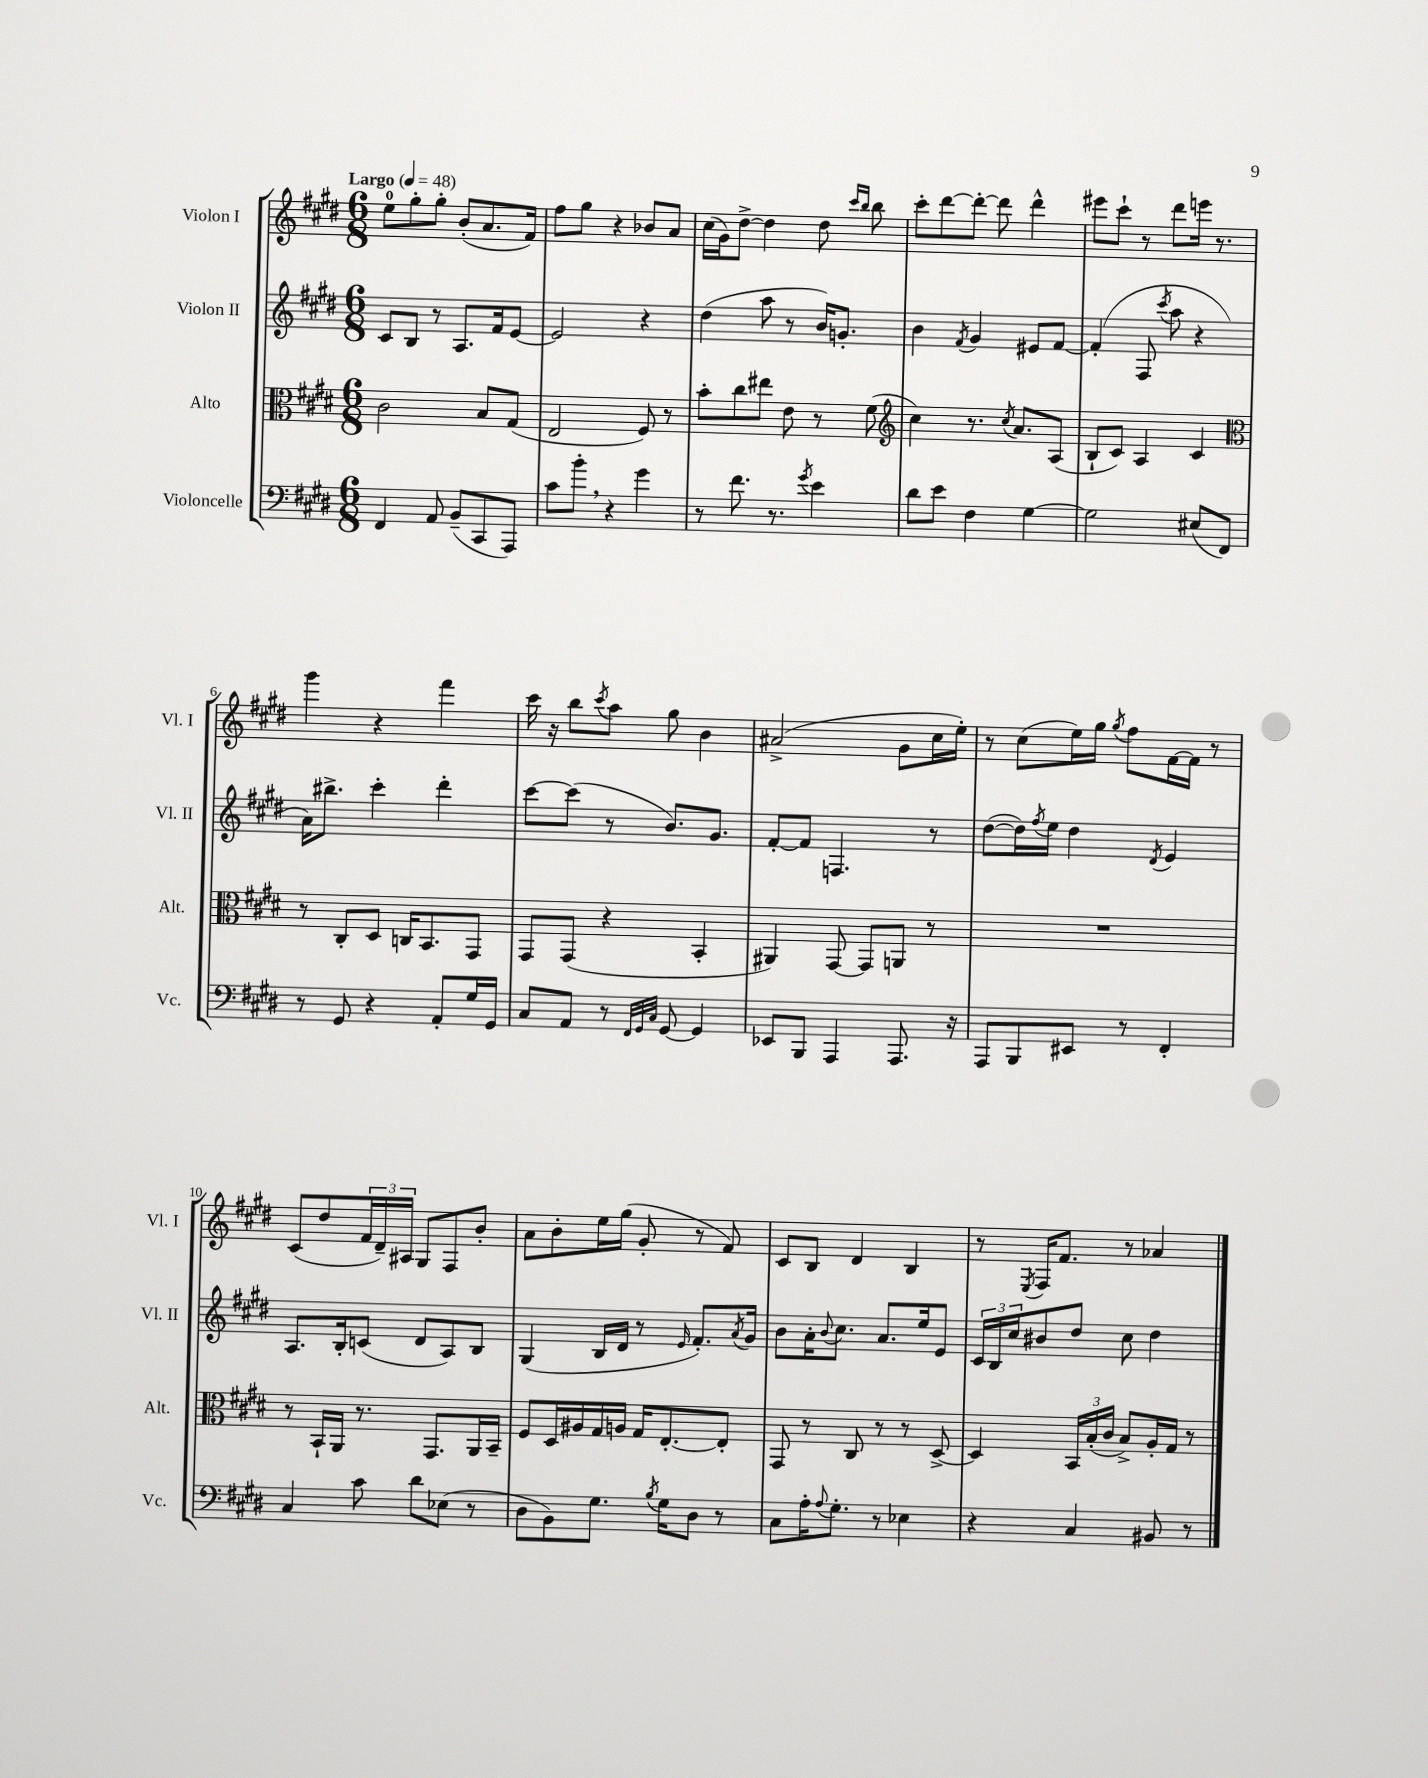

**kern	**kern	**kern	**kern
*staff4	*staff3	*staff2	*staff1
*clefF4	*clefC3	*clefG2	*clefG2
*k[f#c#g#d#]	*k[f#c#g#d#]	*k[f#c#g#d#]	*k[f#c#g#d#]
*M6/8	*M6/8	*M6/8	*M6/8
*MM48	*MM48	*MM48	*MM48
4FF#	2c#	8c#	8ee
.	.	8B	8gg#'
8AA	.	8r	8gg#'
(8BB~	.	8.A	(8b'
8CC#	8B	.	8.a
.	.	16f#	.
8AAA)	(8G#	[8e	.
.	.	.	16f#)
=	=	=	=
8c#	2E	2e]	8ff#
8b'	.	.	8gg#
4r	.	.	4r
4g#	8F#)	4r	8b-
.	8r	.	8a
=	=	=	=
8r	8b'	(4dd#	(16cc#
.	.	.	16g#)
8.f#	8cc#	.	[8dd#^
.	8ee#	8aa	4dd#]
8.r	.	.	.
.	8e	8r	.
8qg#	.	.	.
4e	8r	16b)	8dd#
.	.	8.g'	.
.	.	.	16qqccc#
.	.	.	16qqbb
.	(8f#	.	8bb
=	=	=	=
*	*clefG2	*	*
8d#	4cc#)	4b	8ccc#'
8e	.	.	[8ddd#
.	.	8qf#	.
4F#	8.r	4g#	8ddd#'_
.	.	.	8ddd#]
.	8qcc#	.	.
.	8.a	.	.
[4G#	.	8e#	4ddd#^^
.	(8A	[8f#	.
=	=	=	=
2G#]	8B`	(4f#']	8eee#
.	8c#)	.	8ccc#`
.	4A	8F#	8r
.	.	8qccc#	.
.	.	8aa	8ddd#
(8E#	4c#	4r	16eee
.	.	.	8.r
8FF#)	.	.	.
=	=	=	=
*	*clefC3	*	*
8r	8r	16a)	4ggg#
.	.	8.bb#^	.
8GG#	8C#'	.	.
4r	8D#	4ccc#'	4r
.	16C	.	.
.	8.BB	.	.
8AA'	.	4ddd#'	4fff#
16G#	8GG#	.	.
16GG#	.	.	.
=	=	=	=
8C#	8GG#	[8ccc#	16ccc#
.	.	.	16r
8AA	(8GG#	(8ccc#]	8bb
.	.	.	8qccc#
8r	4r	8r	8aa
32qqFF#	.	.	.
32qqGG#	.	.	.
32qqC#	.	.	.
[8GG#	.	8.b)	8gg#
4GG#]	4BB'	.	4b
.	.	8.g#	.
=	=	=	=
8EE-	4AA#)	[8f#'	(2a#^
8BBB	.	8f#]	.
4AAA	[8GG#	4.F	.
.	8GG#]	.	.
8.AAA	8AA	.	8g#
.	8r	8r	16cc#
16r	.	.	16ee')
=	=	=	=
8AAA	2.r	([8dd#	8r
8BBB	.	16dd#])	(8cc#
.	.	8qff#	.
.	.	16ee	.
8EE#	.	4dd#	16ee)
.	.	.	16gg#
.	.	.	8qgg#
8r	.	.	8ff#
.	.	8qd#	.
4FF#'	.	4e	[16f#
.	.	.	16f#]
.	.	.	8r
=	=	=	=
4C#	8r	8.A	(8c#
.	16BB`	.	8dd#
.	16AA	16B'	.
8c#	8.r	(8c	24f#
.	.	.	24d#~)
.	.	.	24A#
8d#	.	8d#	8G#
.	8.GG#	.	.
(8E-	.	8A)	8F#
8r	16AA	8B	8b'
.	16BB~	.	.
=	=	=	=
8D#	8F#	(4G#	8a
8BB)	16D#	.	8b'
.	16A#	.	.
8.G#	16G#	16B	16ee
.	16A	16d#	(16gg#
.	16G#	8r	8g#'
8qB	.	.	.
16G#	[8.E'	.	.
.	.	16qqe	.
8D#	.	8.f#')	8r
8r	8E']	.	8f#)
.	.	8qa	.
.	.	16g#	.
=	=	=	=
8C#	8GG#	8b	8c#
16A'	8r	16a'	8B
8qqA	.	8qqb	.
8.G#'	.	8.cc#	.
.	8C#	.	4d#
8r	8r	8.a	.
4E-	8r	.	4B
.	.	16ee	.
.	[8D#^	8e	.
=	=	=	=
4r	4D#]	24c#	8r
.	.	24B	.
.	.	24cc#	.
.	.	.	8qE
.	.	8b#	16F#
.	.	.	8.f#
4C#	24BB	8dd#	.
.	(24B'	.	.
.	24c#	.	.
.	8B^)	8cc#	8r
8BB#	16A'	4dd#	4a-
.	16G#	.	.
8r	8r	.	.
==	==	==	==
*-	*-	*-	*-
